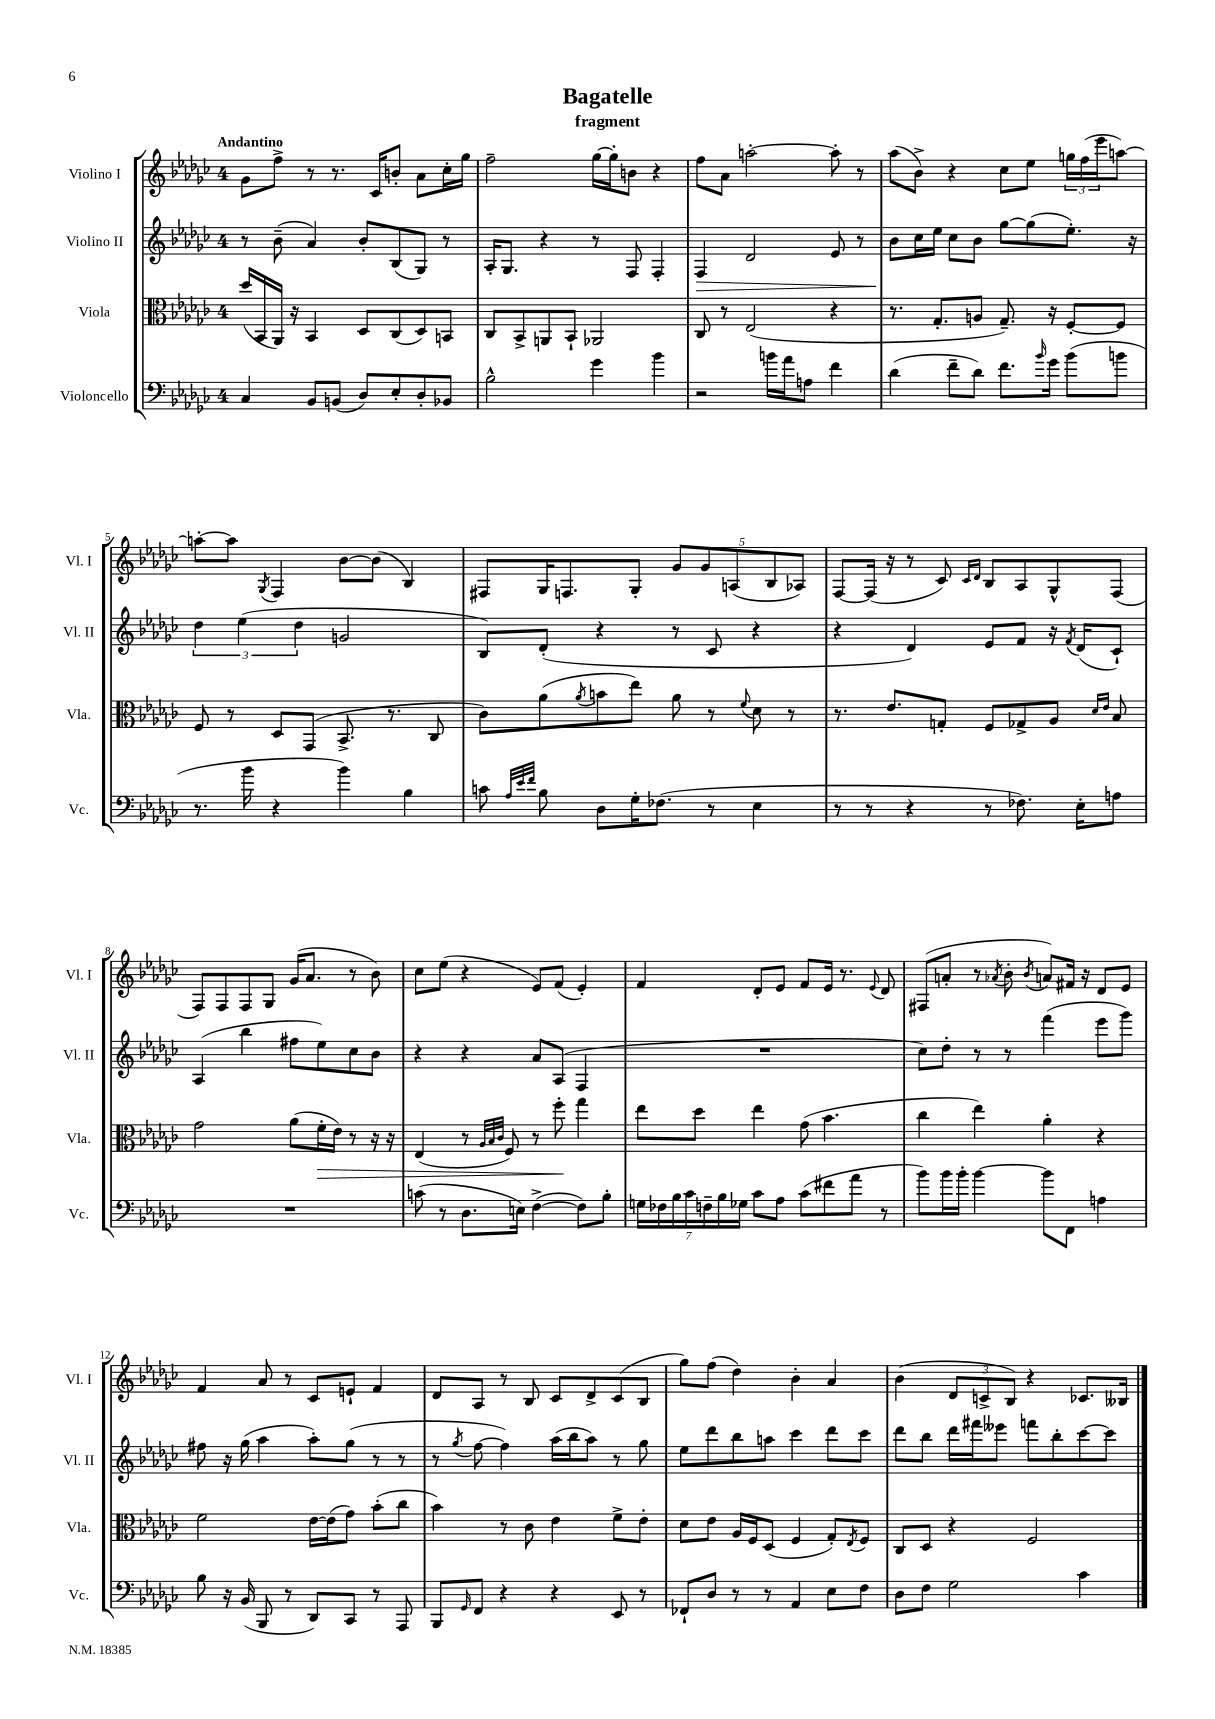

**kern	**kern	**kern	**kern
*staff4	*staff3	*staff2	*staff1
*clefF4	*clefC3	*clefG2	*clefG2
*k[b-e-a-d-g-c-]	*k[b-e-a-d-g-c-]	*k[b-e-a-d-g-c-]	*k[b-e-a-d-g-c-]
*M4/4	*M4/4	*M4/4	*M4/4
4C-/	(16dd-/LL	8r	8g-\L
.	16BB-/	.	.
.	16AA-/JJ)	(8b-~\	8ff^\J
.	16r	.	.
8BB-/L	4BB-/	4a-/)	8r
(8BB/J	.	.	8.r
8D-/L)	8D-/L	8b-'/L	.
.	.	.	16c-/LK
8E-'/	(8C-/	(8B-/	8b'/J
8D-'/	8D-/)	8G-/J)	8a-\L
8BB-/J	8BB/J	8r	16cc-'\L
.	.	.	16gg-\JJ
=	=	=	=
2B-^^\	8C-/L	16A-'/LK	2ff~\
.	.	8.G-/J	.
.	8BB-^/	.	.
.	8AA/	4r	.
.	8BB-`/J	.	.
4g-\	2AA-/	8r	[16gg-\LL
.	.	.	16gg-'\]J
.	.	8F/	8b\J
4b-\	.	4F'/	4r
=	=	=	=
2r	8C-/	4F/	8ff\L
.	8r	.	8a-\J
.	(2E-/	2d-/	[2aa'\
16b\LL	.	.	.
16a-\J	.	.	.
8A\J	.	.	.
4f\	4r	8e-/	8aa'\]
.	.	8r	8r
=	=	=	=
(4d-\	8.r	8b-\L	(8aa-\L
.	.	16cc-\L	8b-^\J)
.	8.G-'/L	16ee-\JJ	.
8f~\L	.	8cc-\L	4r
8d-\J)	8A/J	8b-\J	.
8.f\L	8.G-~/)	[8gg-\L	8cc-\L
.	.	(8gg-\]	8ee-\J
16qqb-/	.	.	.
16g-\Jk	16r	.	.
(8b-\L	[8F'/L	8.ee-'\J)	24gg\LL
.	.	.	(24ff\
.	.	.	24eee-\J
8b\J	8F/]J	.	[8aa\J)
.	.	16r	.
=	=	=	=
8.r	8F/	6dd-\	8aa'\_L
.	8r	.	8aa\]J
.	.	(6ee-\	.
16b-\	.	.	.
.	.	.	8qG-/
4r	8D-/L	.	4F/
.	.	6dd-\	.
.	(8GG-/J	.	.
4b-\)	8.BB-^/	2g/	[8b-\L
.	.	.	(8b-\]J
.	8.r	.	.
4B-\	.	.	4B-/)
.	8C-/	.	.
=	=	=	=
8c\	8c-\L)	8B-/L)	8F#/L
32qqA-/LLL	.	.	.
32qqe-/	.	.	.
32qqf/JJJ	.	.	.
8B-\	(8a-\	(8d-'/J	16G-/K
.	.	.	8.F/
.	8qa-/	.	.
8D-\L	8b\	4r	.
16G-'\K	8ee-\J)	.	8G-'/J
(8.F-\J	.	.	.
.	8a-\	8r	10g-/L
.	.	.	10g-/
8r	8r	8c-/	.
.	.	.	(10A/
.	8qqf/	.	.
4E-\	8d-\	4r	.
.	.	.	10B-/
.	8r	.	.
.	.	.	10A-/J)
=	=	=	=
8r	8.r	4r	[8F/L
8r	.	.	(16F/]Jk
.	8.e-/L	.	16r
4r	.	4d-/)	8r
.	8G'/J	.	8c-/)
.	.	.	16qqc-/LL
.	.	.	16qqd-/JJ
8r	8F/L	8e-/L	8B-/L
8.F-\)	8G-^/	8f/J	8A-/
.	8A-/J	16r	8G-^^/
.	.	8qf/	.
16E-'\LK	.	(16d-/LK	.
.	16qqd-/LL	.	.
.	16qqe-/JJ	.	.
8A\J	8B-/	8c-`/J)	(8F/J
=	=	=	=
1r	2g-\	(4A-/	8F/L)
.	.	.	8F/
.	.	4bb-\	8F/
.	.	.	8G-/J
.	(8a-\L	8ff#\L	(16g-/LK
.	.	.	8.a-/J
.	16f'\L	8ee-\)	.
.	16e-\JJ)	.	.
.	8r	8cc-\	8r
.	16r	8b-\J	8b-\)
.	16r	.	.
=	=	=	=
(8c\	(4E-/	4r	8cc-\L
8r	.	.	(8ee-\J
8.D-\L	8r	4r	4r
.	32qqA-/LLL	.	.
.	32qqB-/	.	.
.	32qqc-/JJJ	.	.
.	8F/)	.	.
16E\Jk)	.	.	.
([4F^\	8r	8a-/L	8e-/L)
.	8ff'\	(8A-/J	(8f/J
8F\]L)	4gg-\	4F/	4e-'/)
8B-'\J	.	.	.
=	=	=	=
28G\LL	8ee-\L	1r	4f/
28F-\	.	.	.
28B-\	.	.	.
28c-\	.	.	.
.	8dd-\J	.	.
28F~\	.	.	.
28B-\	.	.	.
28G-\JJ	.	.	.
8c-\L	4ee-\	.	8d-'/L
8A-\J	.	.	8e-/J
(8c-\L	(8g-\	.	8f/L
8f#\	4.b-\	.	16e-/Jk
.	.	.	8.r
8a-\J	.	.	.
.	.	.	8qqe-/
8r	.	.	8d-/
=	=	=	=
8b-\L)	4cc-\	8cc-\L)	(8F#/L
16b-\L	.	8dd-'\J	8a'/J
16b-'\JJ	.	.	.
[4b-\	4ee-\)	8r	8r
.	.	.	8qa-/
.	.	8r	8b-'\
.	.	.	8qb-/
8b-\]L	4a-'\	(4fff\	8a/L)
8FF\J	.	.	16f#/Jk
.	.	.	16r
4A\	4r	8eee-\L	8d-/L
.	.	8ggg-\J)	8e-/J
=	=	=	=
8B-\	2f\	8ff#\	4f/
16r	.	16r	.
(16BB-/	.	(16gg-\	.
8BBB-/	.	4aa-\	8a-/
8r	.	.	8r
8DD-/L)	[16e-\LL	8aa-'\L)	8c-/L
.	(16e-\]J	.	.
8CC-/J	8g-\J)	(8gg-\J	8e`/J
8r	(8b-'\L	8r	4f/
8AAA-/	8cc-\J	8r	.
=	=	=	=
8BBB-/L	4b-\)	8r	8d-/L
16qqGG-/	.	8qgg-/	.
8FF/J	.	[8ff\	8A-/J
4r	8r	4ff\])	8r
.	8c-\	.	8B-/
4r	4e-\	(16aa-\LL	8c-/L
.	.	16bb-\J	.
.	.	8aa-\J)	8d-^/
8EE-/	8f^\L	8r	(8c-/
8r	8e-'\J	8gg-\	8B-/J
=	=	=	=
8FF-`/L	8d-\L	8ee-\L	8gg-\L)
8D-/J	8e-\J	8ddd-\	(8ff\J
8r	16A-/LL	8bb-\	4dd-\)
.	16F/J	.	.
8r	(8D-/J	8aa\J	.
4AA-/	4F/	4ccc-\	4b-'\
8E-\L	8G-'/L)	8ddd-\L	4a-/
.	8qE-/	.	.
8F\J	8F/J	8ccc-\J	.
=	=	=	=
8D-\L	8C-/L	8ddd-\L	(4b-\
8F\J	8D-/J	8bb-\J	.
2G-\	4r	16ddd-\LL	12d-/L
.	.	16fff#\J	.
.	.	.	12c^/
.	.	8eee--\J	.
.	.	.	12B-/J)
.	2F/	8fff\L	4r
.	.	8bb-'\	.
4c-\	.	[8ccc-\	8.c-/L
.	.	8ccc-\]J	.
.	.	.	16B--/Jk
==	==	==	==
*-	*-	*-	*-
